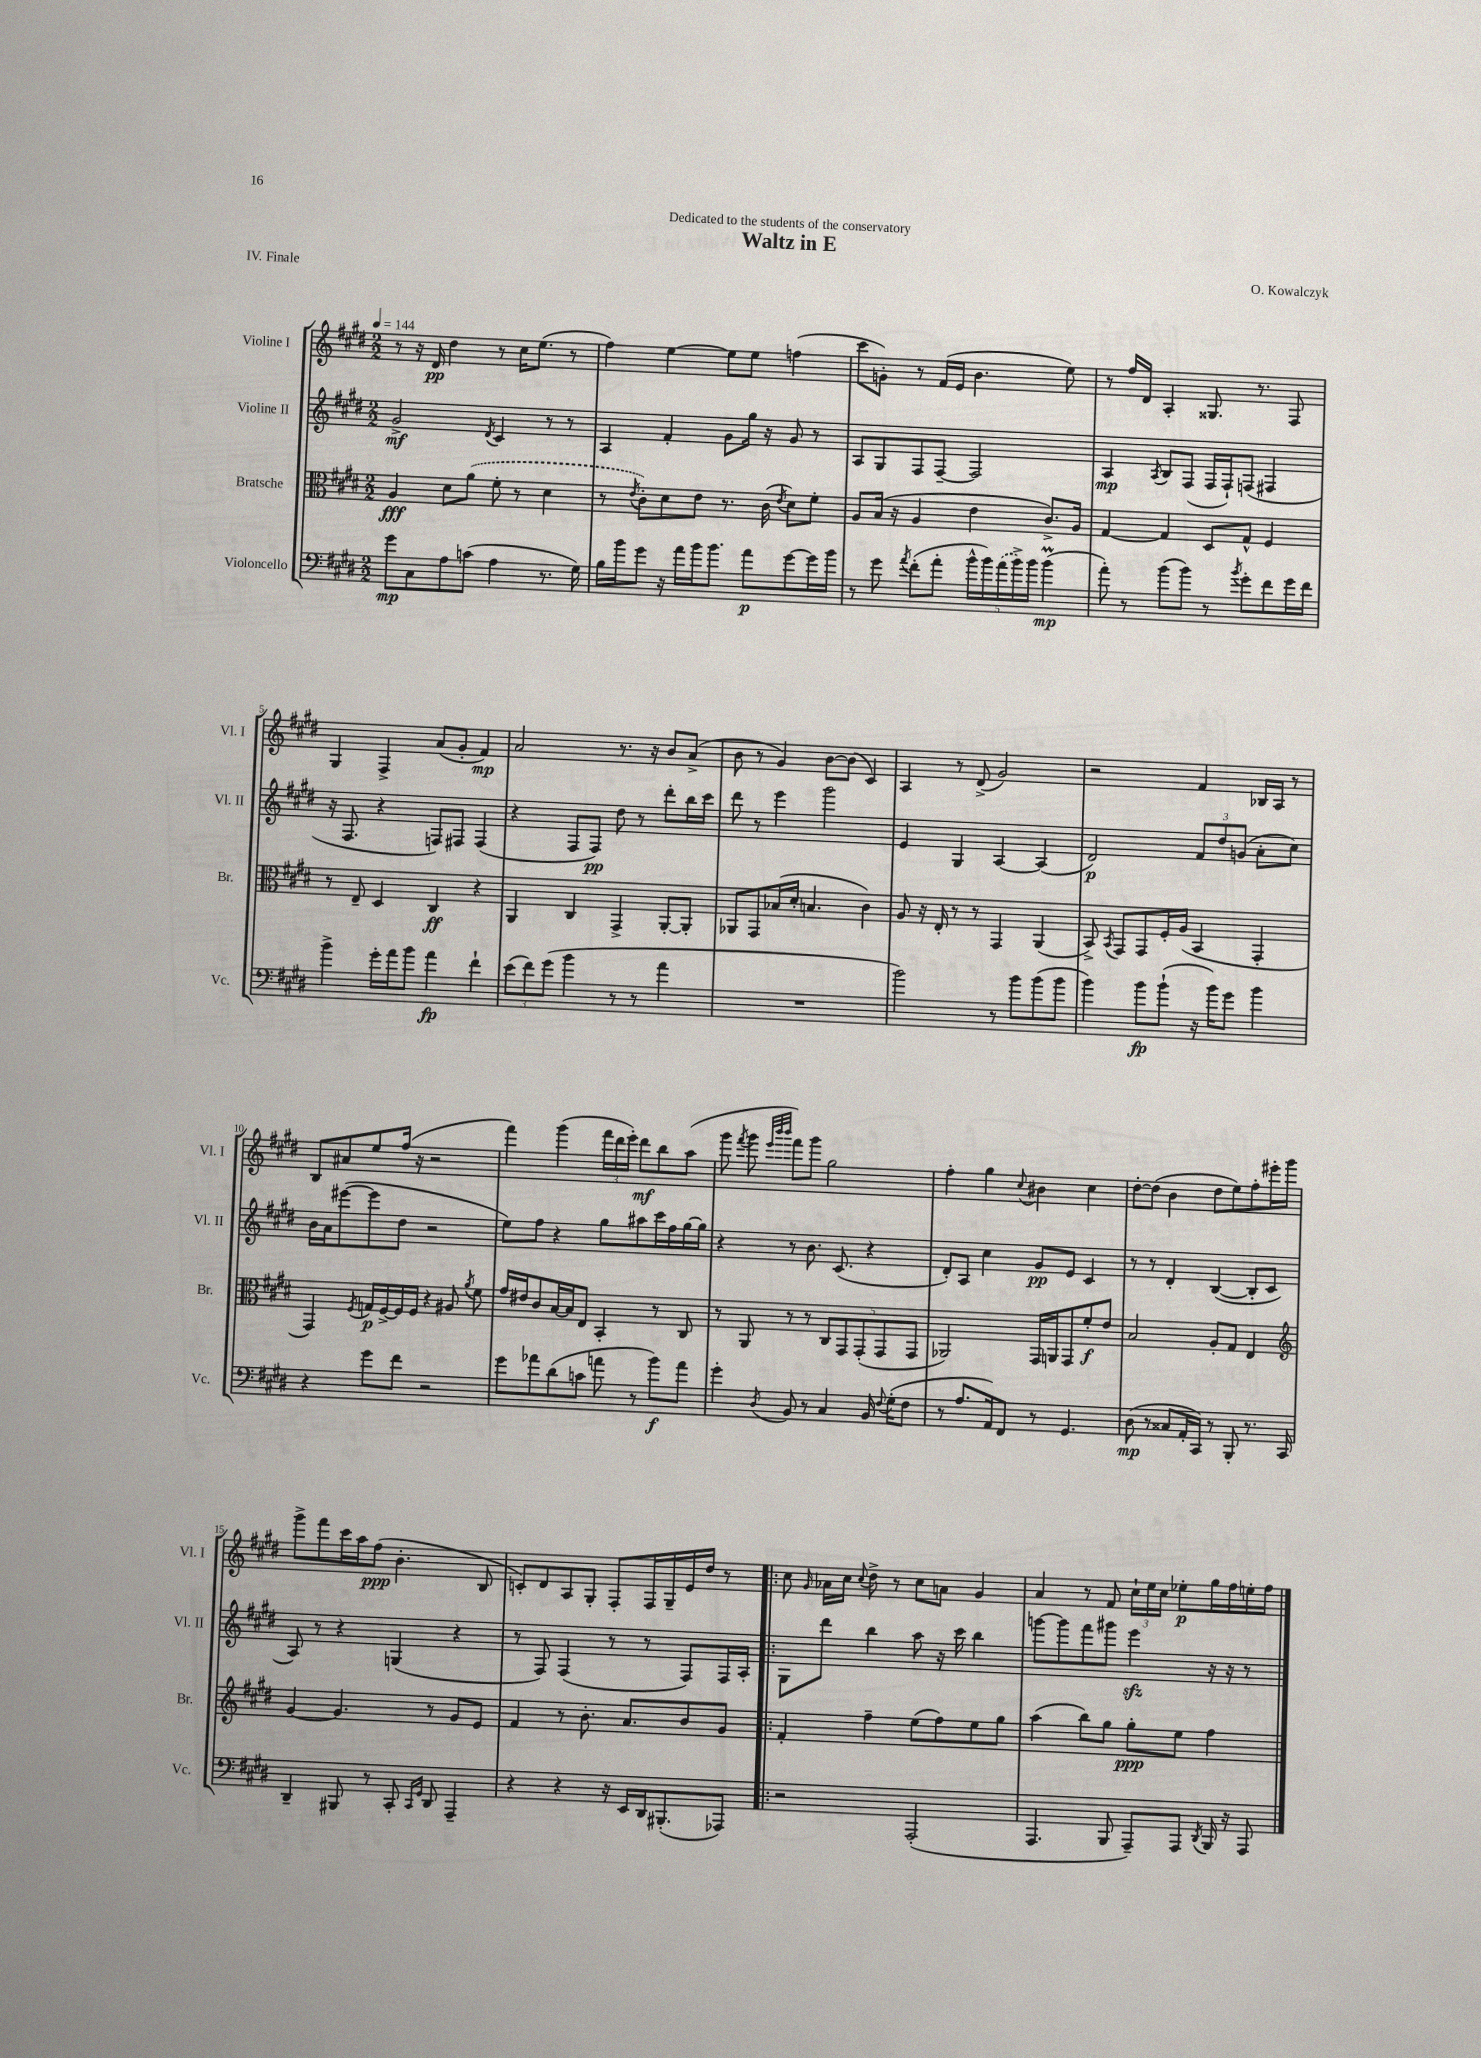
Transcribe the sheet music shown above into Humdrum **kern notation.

**kern	**kern	**kern	**kern
*staff4	*staff3	*staff2	*staff1
*clefF4	*clefC3	*clefG2	*clefG2
*k[f#c#g#d#]	*k[f#c#g#d#]	*k[f#c#g#d#]	*k[f#c#g#d#]
*M2/2	*M2/2	*M2/2	*M2/2
*MM144	*MM144	*MM144	*MM144
8g#	4A	2g#^	8r
8C#	.	.	16r
.	.	.	16d#
8A	8d#	.	4dd#
(8c	(8a	.	.
.	.	8qd#	.
4A	8f#'	4c#	8r
.	8r	.	16cc#
.	.	.	(8.ee
8.r	4d#	8r	.
.	.	8r	8r
16G#)	.	.	.
=	=	=	=
16B	8r	4A	4ff#)
16b	.	.	.
.	8qe	.	.
8g#	8c#')	.	.
16r	8d#	4f#'	[4ee
16a	.	.	.
16b	8e	.	.
8.b	.	.	.
.	8.r	8g#	8ee]
8a	.	16gg#	8ee
.	(16c#	16r	.
.	8qe	.	.
[8g#	8d#)	8g#	(4ff
16g#]	8f#'	8r	.
16b	.	.	.
=	=	=	=
8r	8A	8A	8ccc#
8g#	(16B	8G#	8g')
.	16r	.	.
8qa	.	.	.
(8f#'	4A	8F#	8r
8a'	.	[8F#~	(16f#
.	.	.	16e
20b^^	4e	2F#]	4.b
20b)	.	.	.
(20a	.	.	.
20b^)	.	.	.
20b	.	.	.
(4b	8.c#^)	.	.
.	.	.	8ee)
.	16A	.	.
=	=	=	=
8a')	[4G#	4A	8r
8r	.	.	16ff#
.	.	.	16d#
.	.	8qA	.
(8b	4G#]	8B	4A'
8b)	.	(8F#	.
8r	8D#	16F#	8.G##
.	.	16F#`)	.
8qb	.	.	.
8g#'	8G#^^	(8F	.
.	.	.	8.r
8f#	4F#	4F#	.
16g#	.	.	8F#
16f#	.	.	.
=	=	=	=
4b^	8r	16r	4G#
.	.	8.F#	.
.	8E~	.	.
16g#'	4D#	4r	4F#^
16a	.	.	.
8b	.	.	.
4a	4C#	8F)	(8a
.	.	8F#	8g#'
4f#`	4r	(4F#	4f#)
=	=	=	=
(12e	4AA	4r	2a
12f#)	.	.	.
(12g#	.	.	.
4b	4C#	8F#	.
.	.	8F#)	.
8r	4GG#^	8dd#	8.r
8r	.	8r	.
.	.	.	16r
4a	[8AA'	8ddd#'	8b
.	8AA']	16bb	(8a^
.	.	16ccc#	.
=	=	=	=
1r	8AA-	8ddd#	8b
.	8GG#	8r	8r
.	(16B-	4eee	4g#)
.	16d#'	.	.
.	4.B	.	.
.	.	2ggg#	[8b
.	.	.	(8b]
.	4c#)	.	4c#)
=	=	=	=
2b)	8A	4e	4A
.	16r	.	.
.	16E'	.	.
.	8r	4G#	8r
.	8r	.	(8d#^
8r	4GG#	[4A	2g#)
8b	.	.	.
(8b	(4AA	(4A]	.
8b	.	.	.
=	=	=	=
4b)	8BB^)	2d#)	2r
.	8qBB	.	.
.	8GG#	.	.
8b	8GG#	.	.
(8b`	16F#'	.	.
.	(16A	.	.
16r	4BB	12f#	4f#
16b)	.	.	.
.	.	12dd#	.
8g#	.	.	.
.	.	(12g	.
4b	4GG#'	8a'	16B-
.	.	.	16A
.	.	8cc#)	8r
=	=	=	=
4r	4GG#)	16b	8B
.	.	16a	.
.	.	([8eee#	8a#
.	8qF#	.	.
8g#	16G	8eee#]	8ee
.	[16F#^	.	.
8f#	16F#]	8dd#	(16ff#
.	16F#	.	16r
2r	4r	2r	2r
.	8A#	.	.
.	8qa	.	.
.	8f#	.	.
=	=	=	=
8g#	16g#	8ee)	4fff#)
.	16e#	.	.
8a-	8c#	8ff#	.
(8d#	[16B	4r	(4ggg#
.	16B]	.	.
8c	8E	.	.
8a	4BB'	8gg#	24fff#
.	.	.	24ddd#
.	.	.	24eee')
8r	.	8aa#	8ddd#
8b)	8r	16ccc#	8bb
.	.	16ff#	.
8a	8C#	[16gg#	(8aa
.	.	16gg#]	.
=	=	=	=
4g#'	8r	4r	8ggg#
.	.	.	8qfff#
.	8AA	.	8ggg#
.	.	.	32qqeee
.	.	.	32qqbbb
8qD#	.	.	32qqbbb
8BB	8r	8r	8fff#)
8r	8r	8.b	8ggg#
4C#	10C#	.	2gg#
.	.	(8.c#	.
.	10GG#	.	.
.	(10GG#'	.	.
16BB	.	4r	.
.	10GG#	.	.
8qqF#	.	.	.
(16G#'	.	.	.
8F#	.	.	.
.	10GG#	.	.
=	=	=	=
8r	2AA-)	8d#')	4ff#'
8.A	.	8A	.
.	.	4cc#	4gg#
16AA)	.	.	.
8FF#	.	.	.
.	.	.	8qqcc#
8r	16GG#	8g#	4b#
.	16AA	.	.
4.GG#	8GG#	8e	.
.	8f#'	4c#	4cc#
.	8e	.	.
=	=	=	=
(8D#	2B	8r	[8dd#'
8r	.	8r	(8dd#]
8C##	.	4d#'	4b
16AA'	.	.	.
16CC#)	.	.	.
8r	8A'	([4B	8dd#
8BBB'	8G#	.	8ee)
8.r	4E	8B']	8ff#'
.	.	8c#	16eee#'
16CC#	.	.	16ggg#
=	=	=	=
*	*clefG2	*	*
4DD#~	[4g#	8A)	8ggg#^
.	.	8r	8fff#
8BBB#	4.g#]	4r	16ccc#
.	.	.	16aa
8r	.	.	(8ff#
8CC#'	.	(4G	4.b'
16qqCC#	.	.	.
16qqGG#	.	.	.
8DD#	8r	.	.
4AAA~	8g#	4r	.
.	8e	.	8B
=	=	=	=
4r	4f#	8r	8c')
.	.	8F#)	8d#
4r	8r	(4F#	8A
.	8.b'	.	8G#'
16r	.	8r	8F#'
16EE	8.a	.	.
16DD#	.	8r	16F#
(8.BBB#'	.	.	16G#~
.	8b	8F#)	16e
.	.	.	16dd#
8AAA-)	8g#	16F#	8r
.	.	16A'	.
=!|:	=!|:	=!|:	=!|:
2r	4f#'	8G#	8cc#
.	.	.	16qqg#
.	.	8ddd#	16a-
.	.	.	16cc#
.	.	.	8qqcc#
.	4ff#~	4bb	8dd#^
.	.	.	8r
(2AAA'	(8ee	8aa	8cc#
.	8ff#)	16r	8a
.	.	16ccc#	.
.	8ee	4bb	4g#
.	8gg#	.	.
=	=	=	=
4.AAA	(4aa	[8ggg	4a
.	.	8ggg]	.
.	8bb)	8fff#	8r
8BBB	8gg#	8ggg#	8f#
8AAA~)	8gg#'	4eee	24cc#`
.	.	.	24ee
.	.	.	24cc#
8AAA	8ee	.	8ee-'
8qDD#	.	.	.
16BBB	4ff#	16r	16gg#
16r	.	16r	16ff#
8AAA	.	8r	16ee'
.	.	.	16ff#
==	==	==	==
*-	*-	*-	*-
